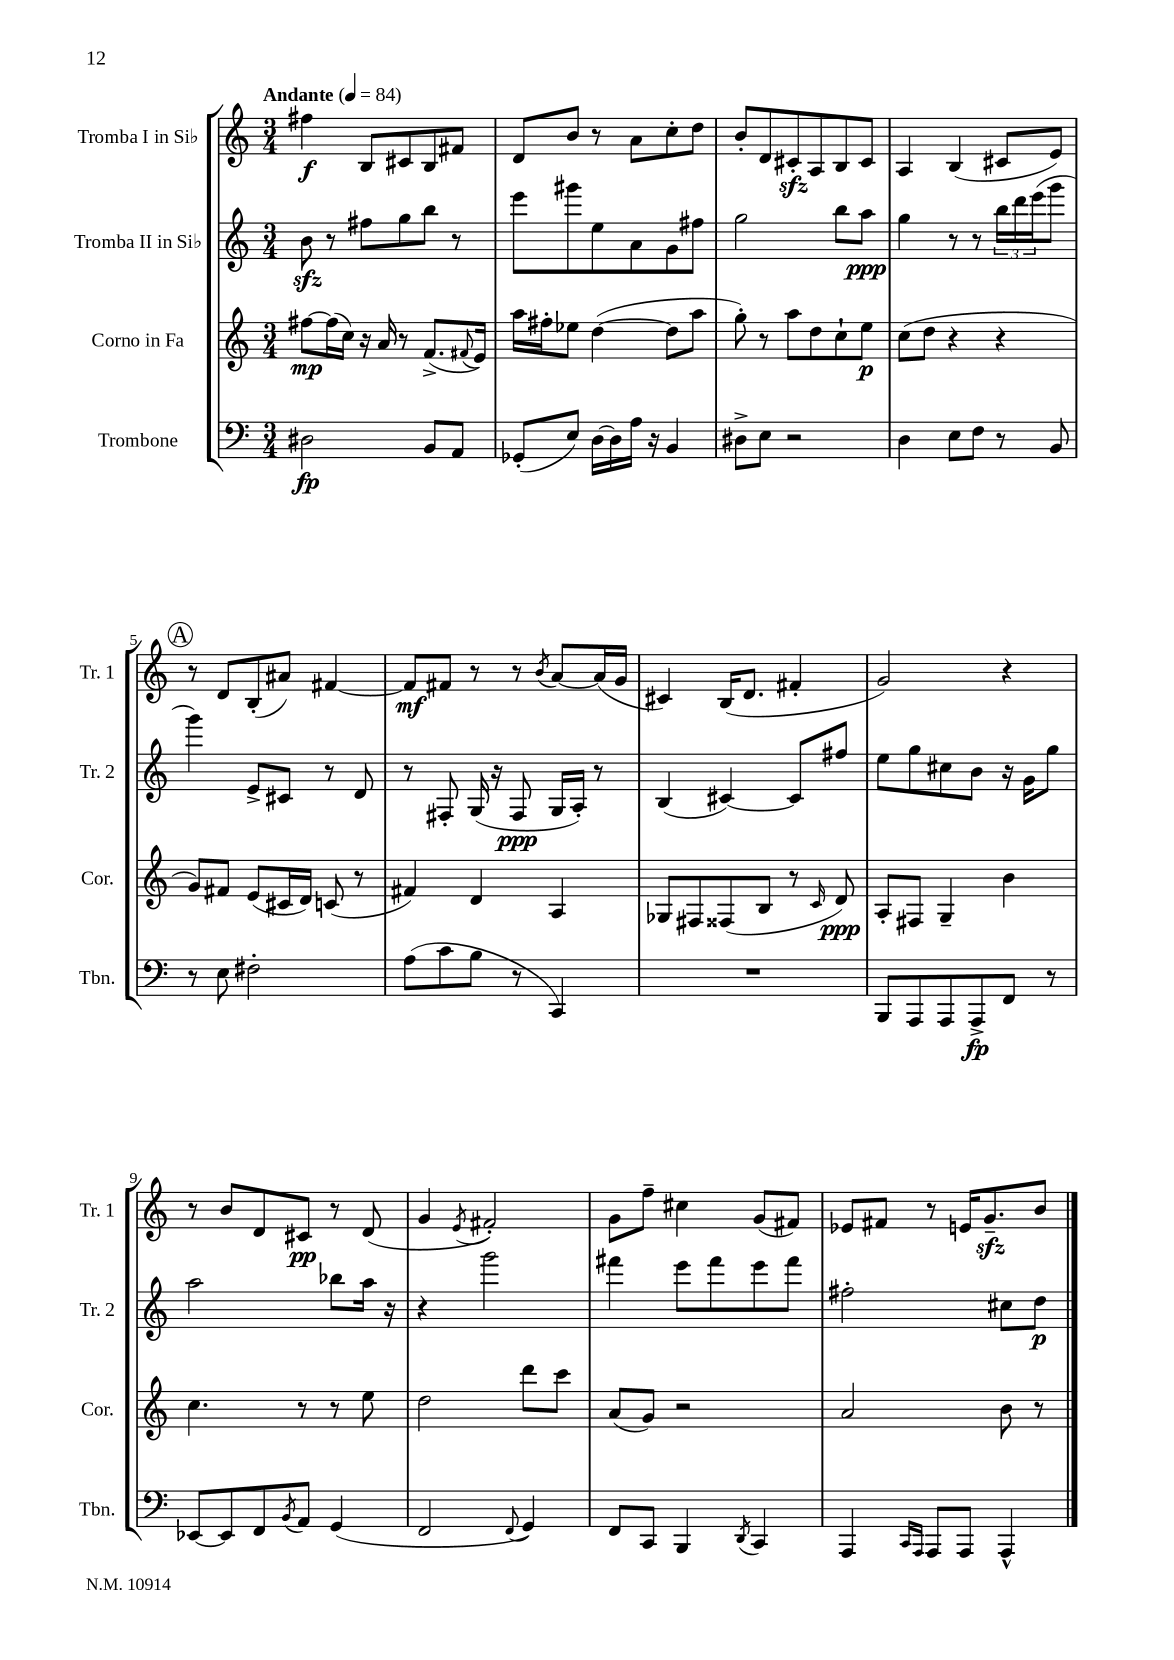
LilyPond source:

<<
\new StaffGroup <<
\new Staff = "s0" \with { instrumentName = "Tromba I in Sib" shortInstrumentName = "Tr. 1" } {
    \clef treble \key c \major \numericTimeSignature \time 3/4 \tempo "Andante" 4 = 84
    fis''4\f b8 cis'8 b8 fis'8 |
    d'8 b'8 r8 a'8 c''8-. d''8 |
    b'8-. d'8 cis'8-.\sfz a8 b8 cis'8 |
    a4 b4( cis'8 e'8) |
    \mark \markup { \circle "A" } r8 d'8 b8-.( ais'8) fis'4~ |
    fis'8\mf fis'8 r8 r8 \acciaccatura { b'8 } a'8~ a'16( g'16 |
    cis'4) b16( d'8. fis'4-. |
    g'2) r4 |
    r8 b'8 d'8 cis'8\pp r8 d'8( |
    g'4 \acciaccatura { e'8 } fis'2-.) |
    g'8 f''8-- cis''4 g'8( fis'8) |
    ees'8 fis'8 r8 e'16 g'8.--\sfz b'8 \bar "|." |
}
\new Staff = "s1" \with { instrumentName = "Tromba II in Sib" shortInstrumentName = "Tr. 2" } {
    \clef treble \key c \major \numericTimeSignature \time 3/4
    b'8\sfz r8 fis''8 g''8 b''8 r8 |
    e'''8 gis'''8 e''8 a'8 g'8 fis''8 |
    g''2 b''8 a''8\ppp |
    g''4 r8 r8 \tuplet 3/2 { b''16 d'''16 e'''16( } g'''8 |
    \mark \markup { \circle "A" } g'''4) e'8-> cis'8 r8 d'8 |
    r8 fis8-. g16( r16 fis8\ppp g16 a16-.) r8 |
    b4( cis'4~) cis'8 fis''8 |
    e''8 g''8 cis''8 b'8 r16 g'16 g''8 |
    a''2 bes''8 a''16 r16 |
    r4 g'''2 |
    fis'''4 e'''8 fis'''8 e'''8 fis'''8 |
    fis''2-. cis''8 d''8\p \bar "|." |
}
\new Staff = "s2" \with { instrumentName = "Corno in Fa" shortInstrumentName = "Cor." } {
    \clef treble \key c \major \numericTimeSignature \time 3/4
    fis''8~\mp fis''16( c''16) r16 a'16 r8 f'8.->( \appoggiatura { fis'8 } e'16) |
    a''16 fis''16-. ees''8 d''4~( d''8 a''8 |
    g''8-.) r8 a''8 d''8 c''8-! e''8\p |
    c''8( d''8 r4 r4 |
    \mark \markup { \circle "A" } g'8) fis'8 e'8( cis'16 d'16) c'8( r8 |
    fis'4) d'4 a4 |
    ges8 fis8 fisis8( b8 r8 \grace { c'16 } d'8\ppp) |
    a8-. fis8 g4-- b'4 |
    c''4. r8 r8 e''8 |
    d''2 d'''8 c'''8 |
    a'8( g'8) r2 |
    a'2 b'8 r8 \bar "|." |
}
\new Staff = "s3" \with { instrumentName = "Trombone" shortInstrumentName = "Tbn." } {
    \clef bass \key c \major \numericTimeSignature \time 3/4
    dis2\fp b,8 a,8 |
    ges,8-.( e8) d16~ d16 a16 r16 b,4 |
    dis8-> e8 r2 |
    d4 e8 f8 r8 b,8 |
    \mark \markup { \circle "A" } r8 e8 fis2-. |
    a8( c'8 b8 r8 c,4) |
    R2. |
    b,,8 a,,8 a,,8 a,,8->\fp f,8 r8 |
    ees,8~ ees,8 f,8 \acciaccatura { b,8 } a,8 g,4( |
    f,2 \appoggiatura { f,8 } g,4) |
    f,8 c,8 b,,4 \acciaccatura { d,8 } c,4 |
    a,,4 \grace { c,16 a,,16 } a,,8 a,,8 a,,4-^ \bar "|." |
}
>>
>>
